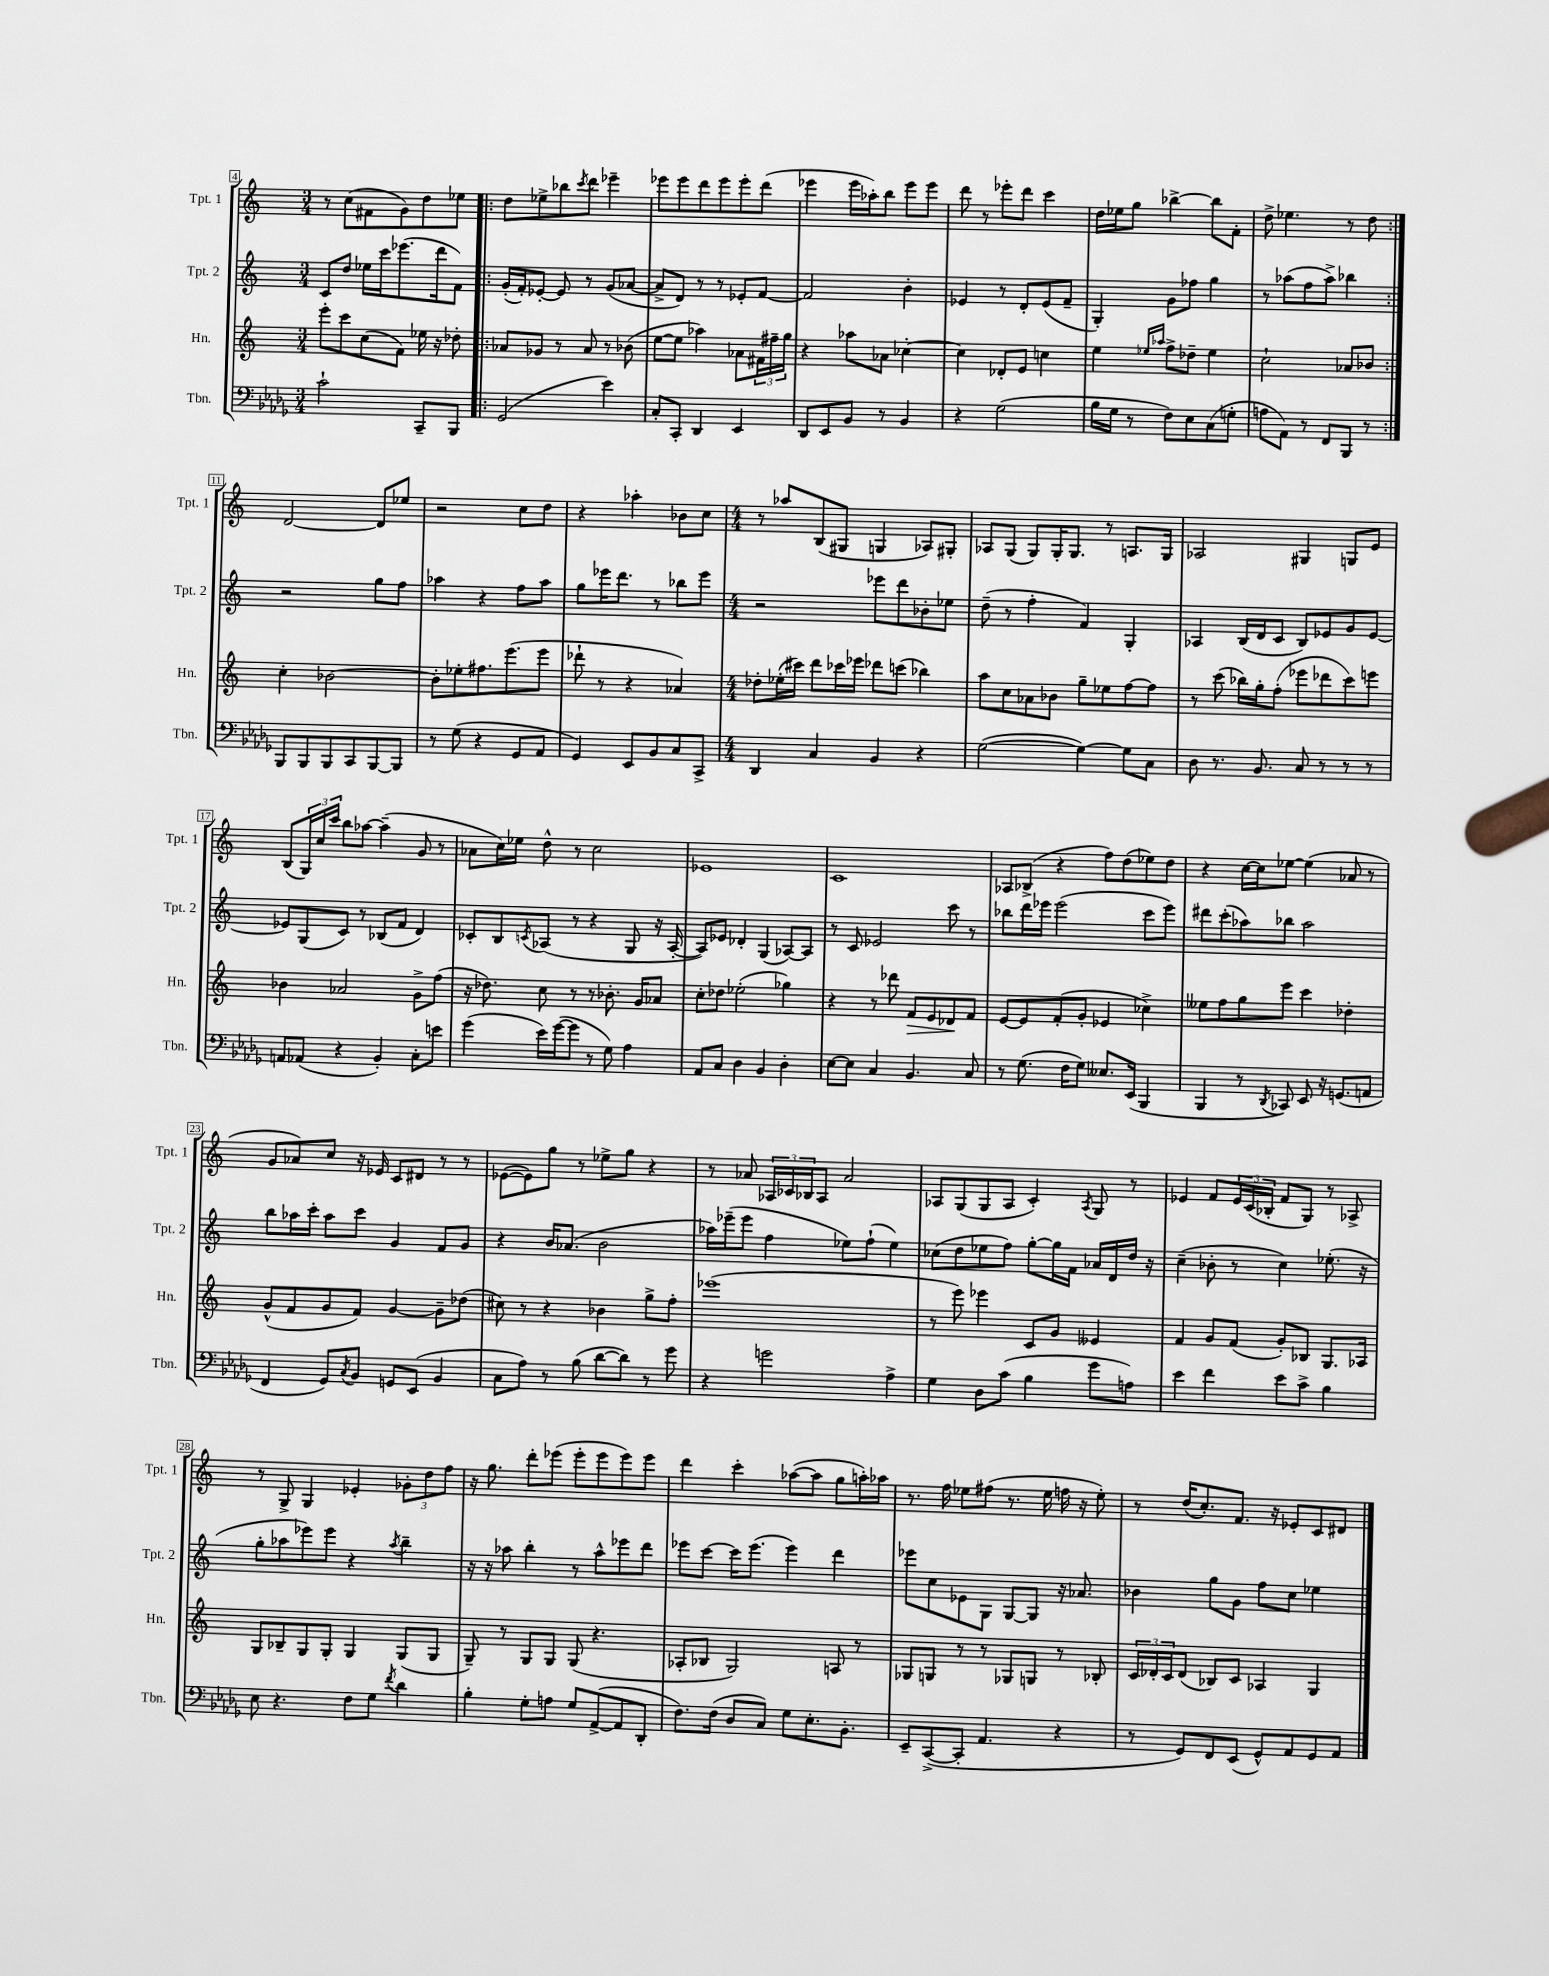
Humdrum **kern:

**kern	**kern	**dynam	**kern	**kern
*part4	*part3	*part3	*part2	*part1
*staff4	*staff3	*staff3	*staff2	*staff1
*I"Tbn.	*I"Hn.	*	*I"Tpt. 2	*I"Tpt. 1
*I'Tbn.	*I'Hn.	*	*I'Tpt. 2	*I'Tpt. 1
*clefF4	*clefG2	*	*clefG2	*clefG2
*k[b-e-a-d-g-]	*k[]	*	*k[]	*k[]
*M3/4	*M3/4	*	*M3/4	*M3/4
=4	=4	=4	=4	=4
2c`\	8eee'\L	.	8c/L	8r
.	8ccc\	.	8dd/J	(8cc\L
.	(8cc\	.	16ee-X\LL	8f#X\
.	.	.	16ccc\J	.
.	8f\J)	.	(8.eee-X\	8g\)
8CC~/L	16ee-X\	.	.	8dd\
.	16r	.	16ddd\k	.
8BBB-/J	8dd-X'\	.	8f\J)	8ee-X\J
=5!|:	=5!|:	=5!|:	=5!|:	=5!|:
(2GG-/	8a-X/L	.	(16g'/LL	8dd\L
.	.	.	16f'/J)	.
.	8g-X/J	.	[8e-X'/J	8ee-X^\
.	8r	.	8e-/]	8bb-X\
.	.	.	.	8qccc/
.	8a-/	.	8r	8ddd\J
4e-\)	8r	.	(8g/L	4eee-X~\
.	(8b-X\	.	[8a-X/J	.
=6	=6	=6	=6	=6
8C'/L	[8ee\L	.	8a-^/L]	8eee-X\L
8CC'/J	8ee\J]	.	8d/J)	8eee-\
4DD-/	4aa-X\)	.	8r	8ddd\
.	.	.	8r	8eee-\
4EE-/	8a-X\L	.	8e-X'/L	8eee-'\
.	24f#X\L	.	[8f/J	(8ddd\J
.	24ff#X~\	.	.	.
.	24gg\JJ	.	.	.
=7	=7	=7	=7	=7
8DD-/L	4r	.	2f/]	4eee-X\
8EE-/	.	.	.	.
8BB-/J	8aa-X\L	.	.	16eee-\LL
.	.	.	.	16aa-X'\J)
8r	8a-X\J	.	.	8bb\J
4BB-/	[4cc-X'\	.	4b'\	8eee-\L
.	.	.	.	8eee-\J
=8	=8	=8	=8	=8
4r	4cc-\]	.	4e-X/	8ddd\
.	.	.	.	8r
(2G-\	8d-X'/L	.	8r	8eee-X'\L
.	8e/J	.	8d'/L	8ddd\J
.	4ccn\	.	(8e-/	4ccc\
.	.	.	8f~/J	.
=9	=9	=9	=9	=9
16B-\LL	4ee\	.	4G'/)	16dd\LL
16G-\JJ	.	.	.	16ee-X\J
8r	.	.	.	8gg\J
.	16qqee-X/LL	.	.	.
.	16qqaa-X/JJ	.	.	.
8F\L)	8ff^\L	.	8g\L	[4bb-X^\
8E-\	8dd-X~\J	.	8ff-X\J	.
(8C\	4ee-\	.	4gg\	8bb-\L]
8Gn'\J	.	.	.	8f'\J
=10	=10	=10	=10	=10
8An\L	2cc`\	.	8r	8dd^\
8AA-\J)	.	.	(8aa-X\L	4.ee-X\
8r	.	.	8ff\	.
8FF/L	.	.	8aa-^\J)	.
8BBB-/J	8a-X/L	.	4bb-X\	8r
8r	8b-X/J	.	.	8dd\
!!LO:LB:g=z
=11:|!	=11:|!	=11:|!	=11:|!	=11:|!
8BBB-/L	4cc'\	.	2r	[2d/
8BBB-/	.	.	.	.
8BBB-/	[2b-X\	.	.	.
8CC/	.	.	.	.
[8BBB-/	.	.	8gg\L	8d/L]
8BBB-/J]	.	.	8ff\J	8ee-X/J
=12	=12	=12	=12	=12
8r	8b-'\L]	.	4aa-X\	2r
(8G-\	8ee-X'\	.	.	.
4r	8.ff#X\	.	4r	.
.	(8.eee\	.	.	.
8GG-/L	.	.	8ff\L	8cc\L
8AA-/J	8eee\J	.	8aa-\J	8dd\J
=13	=13	=13	=13	=13
4GG-/)	8ddd-X`\	.	8gg\L	4r
.	8r	.	16eee-X\K	.
.	.	.	8.ddd\J	.
8EE-/L	4r	.	.	4aa-X'\
8BB-/	.	.	8r	.
8C/	4a-X/)	.	8bb-X\L	8b-X\L
8CC^/J	.	.	8eee-\J	8cc\J
=14	=14	=14	=14	=14
*M4/4	*M4/4	*	*M4/4	*M4/4
4DD-/	8dd-X'\L	.	2r	8r
.	(16ee-X'\L	.	.	8aa-X/L
.	16ccc#X\JJ)	.	.	.
4C/	8ddd\L	.	.	(8B/
.	16ccc-X\L	.	.	8G#X/J
.	16eee-X\JJ	.	.	.
4BB-/	8ddd-X\L	.	8eee-X\L	4Gn/
.	(8cccn\J	.	8ddd\	.
4r	4bb-X\)	.	8b-X'\	8A-X/L)
.	.	.	8ee-X\J	8G#X'/J
=15	=15	=15	=15	=15
([2G-\	8aa\L	.	(8dd~\	8A-X/L
.	8cc\	.	8r	(8G/J
.	8a-X\	.	4ff'\	8G/L)
.	8b-X\J	.	.	16G'/K
.	.	.	.	8.G/J
4G-\_)	8gg~\L	.	4f/)	.
.	8ee-X\	.	.	8r
8G-\L]	[8ff\	.	4G'/	8.An/L
8C\J	8ff\J]	.	.	.
.	.	.	.	16G/Jk
=16	=16	=16	=16	=16
8D-\	8r	.	4A-X/	2A-X/
8.r	(8ccc\	.	.	.
.	16bb-X\LL)	.	(16B/LL	.
8.BB-/	16gg'\J	.	16d/J	.
.	(8ff'\J	.	8c/J	.
8C/	8eee-X\L	.	8B/L)	4G#X/
8r	8ddd-X\	.	8e-X/	.
8r	8ccc\)	.	8g/	8Gn/L
8r	8eeen\J	.	[8e-/J	8e/J
!!LO:LB:g=z
=17	=17	=17	=17	=17
8AAn/L	4b-X\	.	8e-X/L]	(8B/L
(8AA-X/J	.	.	(8G/	24G/L)
.	.	.	.	24cc/
.	.	.	.	24ccc/JJ
4r	2a-X/	.	8c/J)	8bb\L
.	.	.	8r	[8aa-X\J
4BB-'/)	.	.	(8B-X/L	(4aa-~\]
.	.	.	8f/J	.
8C'\L	8g^\L	.	4d/)	8g/
8en\J	(8ff\J	.	.	8r
=18	=18	=18	=18	=18
(4g-\	16r	.	8c-X'/L	8a-X\L
.	8.dd-X\)	.	.	.
.	.	.	8B/	16cc\L)
.	.	.	.	16ee-X\JJ
.	.	.	8qcn/	.
16e-\LL)	8cc\	.	(8A-X/J	8dd^^\
([16g-\J	.	.	.	.
8g-\J]	8r	.	8r	8r
8r	8r	.	4r	2cc\
8G-\)	8.b-X'\	.	.	.
4A-\	.	.	8G/	.
.	16g/KL	.	.	.
.	8a-X/J	.	16r	.
.	.	.	[16A-'/	.
=19	=19	=19	=19	=19
8AA-/L	8cc'\L	.	8A-/L])	1e-X
8C/J	8dd-X\J	.	8e-X/J	.
4D-\	(2ee-X'\	.	4d-X'/	.
4BB-/	.	.	(4G/	.
4D-'\	4gg-X\)	.	[8A-X/L)	.
.	.	.	8A-/J]	.
=20	=20	=20	=20	=20
[8E-\L	4r	.	8r	1c
8E-\J]	.	.	8c/	.
4C/	8r	.	2e-X/	.
.	8ddd-X\	.	.	.
!	!	!LO:HP:b	!	!
4.BB-/	8f/L	>	.	.
.	8e/	.	.	.
.	8d-X/	.	8ccc\	.
8C/	8f/J	]	8r	.
=21	=21	=21	=21	=21
8r	[8e/L	.	8bb-X\L	8A-X/L
(8.G-\	8e/]	.	16ddd\L	(8B-X^/J
.	.	.	16eee-X\JJ	.
.	(8f'/	.	(2eee-\	4r
16F\KL	.	.	.	.
8G-\J)	8g'/J	.	.	.
8.E--X/L	4e-X/	.	.	8ff\L)
.	.	.	.	(8dd\
(16EE-/Jk	.	.	.	.
4BBB-/	4cc-X^\)	.	8ccc\L	8ee-X\)
.	.	.	8eee-\J)	8dd\J
=22	=22	=22	=22	=22
4BBB-/	8ee--X\L	.	8ddd#X\L	4r
.	8ff\	.	(8ccc'\	.
8r	8gg\	.	8aa-X\)	[16cc\LL
.	.	.	.	16cc\J]
8qDD-/	.	.	.	.
8CC-X/)	8eee\J	.	8bb-X\J	[8ee-X\J
8EE-/	4ccc\	.	2aa-\	(4ee-\]
16r	.	.	.	.
(8.GGn/L	.	.	.	.
.	4dd-X'\	.	.	8a-X/
8AAn/J	.	.	.	8r
!!LO:LB:g=z
=23	=23	=23	=23	=23
4FF/	(8g^^/L	.	8bb\L	8g/L
.	8f/	.	16aa-X\L	8a-X/)
.	.	.	16ccc'\JJ	.
8GG-/L)	8g/	.	8aa-\L	8cc/J
8qC/	.	.	.	.
8BB-/J	8f/J)	.	8ccc\J	16r
.	.	.	.	16e-X/
8GGn/L	[4g/	.	4g/	8c/L
(8EE-/J	.	.	.	8d#X/J
4BB-/	8g~\L]	.	8f/L	8r
.	(8dd-X\J	.	8g/J	8r
=24	=24	=24	=24	=24
8C\L	8cc#X\)	.	4r	([8e-X\L
8A-\J)	8r	.	.	8e-\])
8r	4r	.	16b/KL	8gg\J
.	.	.	(8.a-X/J	.
(8B-\	.	.	.	8r
[8d-\L	4b-X\	.	2b\	8ee-X^\L
8d-\J])	.	.	.	8gg\J
8r	8gg^\L	.	.	4r
8g-\	8ff'\J	.	.	.
=25	=25	=25	=25	=25
4r	(1eee-X	.	16aa-X\LL)	8r
.	.	.	(16eee-X~\J	.
.	.	.	8eee-\J	8a-X/
2gn\	.	.	4ff\	24A-X/LL
.	.	.	.	24c-X/
.	.	.	.	24B-X/J
.	.	.	.	8A-/J
.	.	.	8ee-X\L)	2a-/
.	.	.	(8ff`\J	.
4A-^\	.	.	4ee-\)	.
=26	=26	=26	=26	=26
4G-\	8r	.	(8cc-X\L	8A-X/L
.	8eee\)	.	8dd\	(8G/
8D-\L	4eee-X\	.	8ee-X\	8G/
(8c\J	.	.	8ff\J)	8A-/J
4B-\	8c/L	.	[8gg'\L	4c'/)
.	8g/J	.	16gg\L]	.
.	.	.	16f\JJ	.
.	.	.	.	8qA-/
8g-\L	4e--X/	.	16a-X/LL	8G/
.	.	.	16d/	.
8An\J)	.	.	16dd/JJ	8r
.	.	.	16r	.
=27	=27	=27	=27	=27
4e-\	4f/	.	(4cc~\	4e-X/
4f\	8g/L	.	8b-X'\	8f/L
.	(8f/J	.	8r	24e-/L
.	.	.	.	(24c/
.	.	.	.	24B-X'/JJ
8e-\L	8g'/L)	.	4cc\)	8f/L
8c^\J	8B-X/J	.	.	8G/J)
4B-\	8.G/L	.	(8.ee-X'\	8r
.	.	.	.	8A-X^/
.	16A-X/Jk	.	16r	.
!!LO:LB:g=z
=28	=28	=28	=28	=28
8E-\	8G/L	.	8gg'\L	8r
4.r	8B-X~/	.	8aa-X\	8G^/
.	8G/	.	8eee-X\)	4G/
.	8G'/J	.	8eee-\J	.
8F\L	4G/	.	4r	4e-X'/
8G-\J	.	.	.	.
8qf/	.	.	8qaa-/	.
4d-\	(8G/L	.	4bb~\	12g-X'\L
.	.	.	.	12dd\
.	8G/J	.	.	.
.	.	.	.	12ff\J
=29	=29	=29	=29	=29
4B-'\	8G~/)	.	16r	16r
.	.	.	16r	8.gg\
.	8r	.	8aa-X\	.
8G-'\L	8G/L	.	4bb'\	8ddd'\L
8An\J	8G/J	.	.	(8eee-X\J
8G-/L	(8G/	.	8r	8eee-'\L
([8AA-^/	4.r	.	8aa-^^\L	8eee-\
8AA-/]	.	.	8eee-X\	8eee-\)
8DD-'/J	.	.	8ddd\J	8eee-\J
=30	=30	=30	=30	=30
8.F\L)	8A-X'/L	.	8eee-X\L	4ddd\
.	8B-X/J	.	[8ccc\J	.
(16F\Jk	.	.	.	.
8D-/L	2G/)	.	16ccc\KL]	4ccc'\
.	.	.	(8.eee-\J	.
8C/J)	.	.	.	.
8G-\L	.	.	4eee-\)	([8aa-X\L
8.E-'\	.	.	.	8aa-\J]
.	8An/	.	4ddd\	8gg\L
8.BB-'\J	.	.	.	.
.	8r	.	.	16aan'\L)
.	.	.	.	16aa-X\JJ
=31	=31	=31	=31	=31
8EE-~/L	8G-X/L	.	8eee-X\L	8.r
([8CC^/	8Gn/J	.	8cc\	.
.	.	.	.	16ff\
8CC'/J]	8r	.	8e-X\	8ee-X\L
4.AA-/	8r	.	8G\J	(8ff#X\J
.	8G-X/L	.	[8G/L	8.r
.	8Gn/J	.	8G/J]	.
.	.	.	.	16ee-\
4r	8r	.	16r	16ffn\
.	.	.	8.a-X/	16r
.	8B-X'/	.	.	8ee-'\)
=32	=32	=32	=32	=32
8r	24c/LL	.	4b-X\	8r
.	24d-X'/	.	.	.
.	24c/J	.	.	.
8GG-/L)	(8d-/J	.	.	(16dd/KL
.	.	.	.	8.cc'/)
8FF/	8B-X/L)	.	8gg\L	.
(8EE-/J	8c/J	.	8g\J	8.f/J
8GG-^^/L)	4A-X/	.	8ff\L	.
.	.	.	.	16r
8AA-/	.	.	8cc\J	8e-X'/L
8GG-/	4G/	.	4ee-X\	8c/
8AA-/J	.	.	.	8d#X/J
==	==	==	==	==
*-	*-	*-	*-	*-
